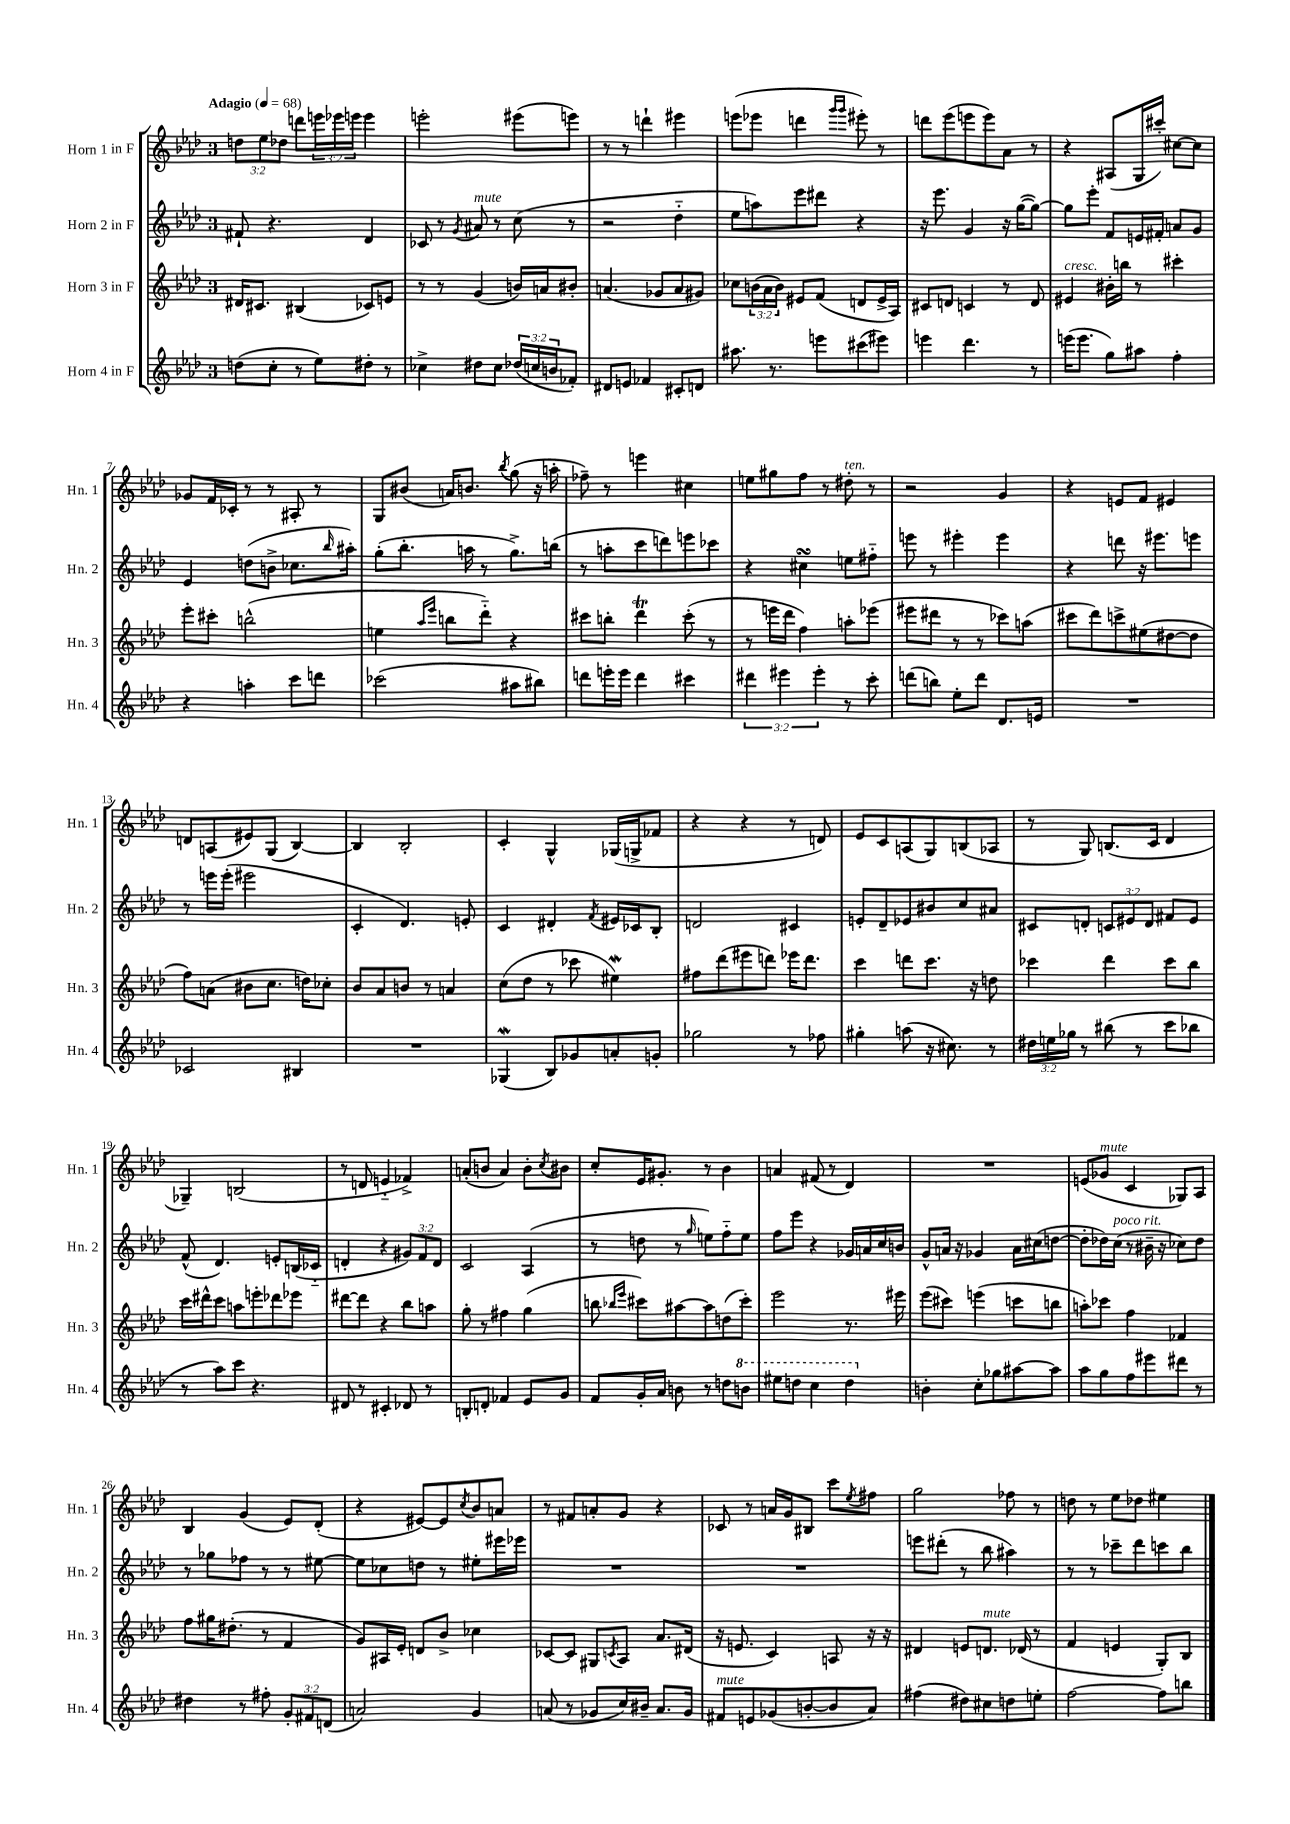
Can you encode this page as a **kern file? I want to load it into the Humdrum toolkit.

**kern	**kern	**kern	**kern
*part4	*part3	*part2	*part1
*staff4	*staff3	*staff2	*staff1
*I"Horn 4 in F	*I"Horn 3 in F	*I"Horn 2 in F	*I"Horn 1 in F
*I'Hn. 4	*I'Hn. 3	*I'Hn. 2	*I'Hn. 1
*clefG2	*clefG2	*clefG2	*clefG2
*k[b-e-a-d-]	*k[b-e-a-d-]	*k[b-e-a-d-]	*k[b-e-a-d-]
*M3/4	*M3/4	*M3/4	*M3/4
*MM68	*MM68	*MM68	*MM68
=1	=1	=1	=1
!	!	!	!LO:TX:a:B:t=Adagio
(8ddn\L	16d#X/KL	8f#X`/	12ddn\L
.	8.c#X/J	.	.
.	.	.	12ee-\
8cc'\J	.	4.r	.
.	.	.	12dd-X\J
8r	(4B#X/	.	8dddn\L
8ee-\L)	.	.	24eeen\L
.	.	.	24eee-X\
.	.	.	24eeen\JJ
8dd#X'\J	8c-X/L)	4d-/	4eee\
8r	8en/J	.	.
=2	=2	=2	=2
4cc-X^\	8r	8c-X/	2eeen'\
.	8r	8r	.
.	.	8qg/	.
!	!	!LO:TX:a:i:t=mute	!
8dd#X\L	(4g/	8a#X/	.
8cc-\J	.	8r	.
(24dd-X/LL	16bn/LL)	(8cc\	(8eee#X\L
24ccn/	.	.	.
.	16an/J	.	.
24bn/J	.	.	.
8f-X'/J)	8b#X'/J	8r	8eeen\J)
=3	=3	=3	=3
8d#X/L	(4.an/	2r	8r
8en/J	.	.	8r
4f-X/	.	.	4dddn`\
.	8g-X/L	.	.
8c#X'/L	8a/	4dd-\	4eee#X\
8dn/J	8g#X/J)	.	.
=4	=4	=4	=4
8.aa#X\	8cc-X\L	8ee-\L	(8eeen\L
.	(24bn\L	8aan\)	8eee-X\J
.	24a-\	.	.
8.r	.	.	.
.	24b\JJ)	.	.
.	8e#X/L	8eee-\	4dddn\
8eeen\L	(8f/J	8ddd#X\J	.
.	.	.	16qqggg/LL
.	.	.	16qqggg/JJ
(8ccc#X\	8dn/L	4r	8eee#X'\)
8eee#X\J)	16e#^/L	.	8r
.	16A-/JJ)	.	.
=5	=5	=5	=5
4eeen\	8c#X/L	16r	8dddn\L
.	.	8.eee-\	.
.	8dn/J	.	(8eee-\
4.ddd-\	4cn/	4g/	8eeen\
.	.	.	8eee\)
.	8r	16r	8a-\J
.	.	([16gg\KL	.
8r	8d/	8gg\J_)	8r
=6	=6	=6	=6
!	!LO:TX:a:i:t=cresc.	!	!
(16eeen\KL	4e#X/	8gg\L]	4r
8.eee\J	.	.	.
.	.	8eee-'\J	.
8gg\L)	16b#X'\LL	8f/L	(8A#X/L
.	16bbn\JJ	.	.
8aa#X\J	8r	16en/L	16G/L
.	.	16f#X'/JJ	16ccc#X'/JJ)
4ff'\	4ccc#X'\	8an/L	[8cc#X\L
.	.	8g/J	8cc#\J]
!!LO:LB:g=z
=7	=7	=7	=7
4r	8eee-'\L	4e-/	8g-X/L
.	8ccc#X'\J	.	16f/L
.	.	.	16c-X'/JJ
4aan'\	(2bbn^^\	(8ddn\L	8r
.	.	8bn^\J	8r
8ccc\L	.	8.cc-X\L	8A#X'/
8dddn\J	.	.	8r
.	.	16qqbb-/	.
.	.	16aa#X'\Jk)	.
=8	=8	=8	=8
(2ccc-X\	4een\	(8gg'\L	8G/L
.	.	8.bb-'\J	(8b#X/J
.	16qqaa-/LL	.	.
.	16qqeee-/JJ	.	.
.	8bbn\L	.	16an/KL)
.	.	16aan\	8.bn/J
.	8ddd-\J)	8r	.
.	.	.	8qbb-/
8aa#X\L	4r	8.gg^\L)	(8gg\
8bb#X\J)	.	.	16r
.	.	(16bbn\Jk	16aan'\
=9	=9	=9	=9
8dddn\L	8ccc#X\L	8r	8ff-X~\)
16eeen'\L	8bbn'\J	8aan'\L	8r
16eee\JJ	.	.	.
4ddd\	4ddd-T\	8ccc\	4eeen\
.	.	8dddn\)	.
4ccc#X\	(8ccc#'\	8eeen\	4cc#X\
.	8r	8ccc-X\J	.
=10	=10	=10	=10
6ddd#X\	8r	4r	8een\L
.	16eeen\LL	.	8gg#X\
6eee#X\	.	.	.
.	16ddd-\JJ	.	.
.	4ff\)	4cc#XsSsS\	8ff\J
6eee#'\	.	.	.
.	.	.	8r
!	!	!	!LO:TX:a:i:t=ten.
8r	8aan'\L	8een\L	8dd#X'\
8ccc'\	(8eee-X\J	8ff#X\J	8r
=11	=11	=11	=11
(8dddn\L	8eee#X\L	8eeen\	2r
8bbn\J)	8ddd#X\J	8r	.
8ee-'\L	8r	4eee#X'\	.
8ddd\J	8r	.	.
8.d-/L	8ccc-X\L)	4eee#\	4g/
.	(8aan\J	.	.
16en/Jk	.	.	.
=12	=12	=12	=12
2.r	8ccc#X\L	4r	4r
.	8ddd-\)	.	.
.	8cccn^\	8dddn\	8en/L
.	(8ee#X\	16r	8f/J
.	.	8.eee#X\L	.
.	[8dd#X\	.	4e#X/
.	8dd#\J]	8eeen\J	.
!!LO:LB:g=z
=13	=13	=13	=13
2c-X/	8ff\L)	8r	8dn/L
.	(8an\J	16eeen\LL	(8An/
.	.	(16eee'\JJ	.
.	8b#X\L	2eee#X\	8e#X/)
.	8.cc\J	.	(8G/J
4B#X/	.	.	[4B-/)
.	16ddn\KL)	.	.
.	8cc-X'\J	.	.
=14	=14	=14	=14
2.r	8b-/L	4c'/	4B-/]
.	8a-/	.	.
.	8bn/J	4.d-/)	2B-'/
.	8r	.	.
.	4an/	.	.
.	.	8en'/	.
=15	=15	=15	=15
(4G-Xw/	(8cc\L	4c/	4c'/
.	8dd-\J	.	.
8B-/L)	8r	4d#X'/	4G^^/
8g-X/	8ccc-X\	.	.
.	.	8qf/	.
8an'/	4ee#XW\)	16e#X/LL	(16G-X/LL
.	.	16c-X/J	16Gn^/J
8gn'/J	.	8B-'/J	8f-X/J
=16	=16	=16	=16
2gg-X\	8ff#X\L	2dn/	4r
.	(8ddd-\	.	.
.	8eee#X\	.	4r
.	8dddn\J)	.	.
8r	16eee-X\KL	4c#X/	8r
.	8.ddd\J	.	.
8ff-X\	.	.	8dn/)
=17	=17	=17	=17
4gg#X'\	4ccc\	8en'/L	8e-/L
.	.	8d-~/	8c/
(8aan\	8dddn\L	8e-X/	(8An/
16r	8.ccc\J	8b#X/	8G/)
8.cc#X\)	.	.	.
.	.	8cc/	(8Bn/
.	16r	.	.
8r	8ddn\	8a#X/J	8A-X/J
=18	=18	=18	=18
24dd#X\LL	4ccc-X\	8c#X/L	8r
24een\	.	.	.
24gg-X\JJ	.	.	.
8r	.	8dn'/J	8G/)
(8bb#X\	4ddd-\	12cn/L	(8.Bn/L
.	.	12e#X/	.
8r	.	.	.
.	.	12d/J	.
.	.	.	16c/Jk
8ccc\L	8ccc-\L	8f#X/L	4d-/
8bb-X\J	8bb-\J	8e#/J	.
!!LO:LB:g=z
=19	=19	=19	=19
8r	16ccc\LL	(8f^^/	4G-X~/)
.	16ddd#X^^\J	.	.
8aa-\L)	8ccc\J	4.d-/)	.
8ccc\J	8aan\L	.	(2Bn/
4.r	8eeen'\	.	.
.	8ddd-X\	8en'/L	.
.	8eee-X\J	(16Bn/L	.
.	.	16c-X/JJ	.
=20	=20	=20	=20
8d#X/	[8ddd#X\L	4dn'/	8r
8r	8ddd#\J]	.	8dn/
4c#X'/	4r	4r	4en/
8d-X/	8bb-\L	12g#X/L)	4f-X^/)
.	.	12f/	.
8r	8aan\J	.	.
.	.	12d/J	.
=21	=21	=21	=21
8Bn'/L	8gg'\	2c/	(8an'/L
8dn'/J	8r	.	8bn/J
4f-X/	4ff#X\	.	4a/)
8e-/L	(4gg\	(4A-/	8b'\L
.	.	.	8qcc/
8g/J	.	.	8b#X\J
=22	=22	=22	=22
8f/L	8bbn\	8r	8cc'/L
.	16qqbb-X/LL	.	.
.	16qqeee-/JJ	.	.
16g'/L	8ccc#X\L)	8ddn\	16e-/K
16a-/JJ	.	.	8.g#X'/J
8bn\	[8aa#X\	8r	.
.	.	16qqgg/	.
8r	8aa#\]	8een\L)	8r
8ddn\L	(8ddn\	8ff\	4b-\
*8va	*	*	*
8bbn\J	8ccc#'\J)	8ee\J	.
=23	=23	=23	=23
8eee#X\L	2eee-\	8ff\L	4an/
8dddn\J	.	8eee-\J	.
4ccc\	.	4r	(8f#X/
.	.	.	8r
4ddd\	8.r	16g-X/LL	4d-/)
.	.	16an/	.
.	.	16cc/	.
.	16eee#X\	16bn/JJ	.
=24	=24	=24	=24
*X8va	*	*	*
4bn'\	(8eee-\L	8g^^/L	2.r
.	8ccc#X\J)	16an/Jk	.
.	.	16r	.
8cc'\L	(4eeen\	4g-X/	.
8gg-X\	.	.	.
[8aa#X\	8cccn\L	16a\LL	.
.	.	(16cc#X\J	.
8aa#\J]	8bbn\J	[8ddn\J	.
=25	=25	=25	=25
8aa-\L	8aan'\L)	8dd'\L]	(8en/L
!	!	!	!LO:TX:a:i:t=mute
8gg\	8ccc-X\J	16dd-X\L)	8g-X/J
!	!	!LO:TX:a:i:t=poco rit.	!
.	.	(16cc\JJ	.
8ff\	4ff\	8r	4c/
8eee#X\	.	16b#X~\	.
.	.	16r	.
8ddd#X\J	4f-X/	8cc-X\L)	8G-X/L)
8r	.	8dd-\J	8A-/J
!!LO:LB:g=z
=26	=26	=26	=26
4dd#X\	8ff\L	8r	4B-/
.	16gg#X\K	8gg-X\L	.
.	(8.dd#X'\J	.	.
8r	.	8ff-X\J	(4g/
8ff#X'\	8r	8r	.
12g'/L	4f/	8r	8e-/L)
12f#X/	.	.	.
.	.	[8ee#X\	(8d-'/J
(12dn/J	.	.	.
=27	=27	=27	=27
2an/)	8g/L)	8ee#\L]	4r
.	16A#X/L	8cc-X\	.
.	16e-'/JJ	.	.
.	8dn/L	8ddn\J	[8e#X/L)
.	8b-^/J	8r	8e#/]
.	.	.	8qcc/
4g/	4cc-X\	8ee#X'\L	8b-/
.	.	16eee#X\L	8an/J
.	.	16eee-X\JJ	.
=28	=28	=28	=28
(8an/	[8c-X/L	2.r	8r
8r	8c-/J]	.	8f#X/L
8g-X/L	8G#X/L	.	8an'/
.	8qcn/	.	.
16cc/L)	8A-/J	.	8g/J
16b#X~/JJ	.	.	.
8.a/L	8.a-/L	.	4r
16g-/Jk	(16d#X/Jk	.	.
=29	=29	=29	=29
!LO:TX:a:i:t=mute	!	!	!
8f#X/L	16r	2.r	8c-X/
.	8.en/	.	.
8en/	.	.	8r
(8g-X/	4c/)	.	16an/LL
.	.	.	16g/J
[8bn'/	.	.	8B#X/J
8b/]	8An/	.	8ccc\L
.	.	.	8qee-/
8a-/J)	16r	.	8ff#X\J
.	16r	.	.
=30	=30	=30	=30
(4ff#X\	4d#X/	8eeen\L	2gg\
.	.	(8ddd#X'\J	.
8dd#X\L)	8en/L	8r	.
!	!LO:TX:a:i:t=mute	!	!
8cc#X\	8.dn/J	8bb-\	.
8ddn\	.	4aa#X\)	8ff-X\
.	(16d-X/	.	.
8een'\J	8r	.	8r
=31	=31	=31	=31
[2ff\	4f/	8r	8ddn\
.	.	8r	8r
.	4en/	8ccc-X~\L	8ee-\L
.	.	8ddd-\	8dd-X\J
8ff\L]	8G'/L)	8cccn\	4ee#X\
8bbn\J	8B-/J	8bb-\J	.
==	==	==	==
*-	*-	*-	*-
